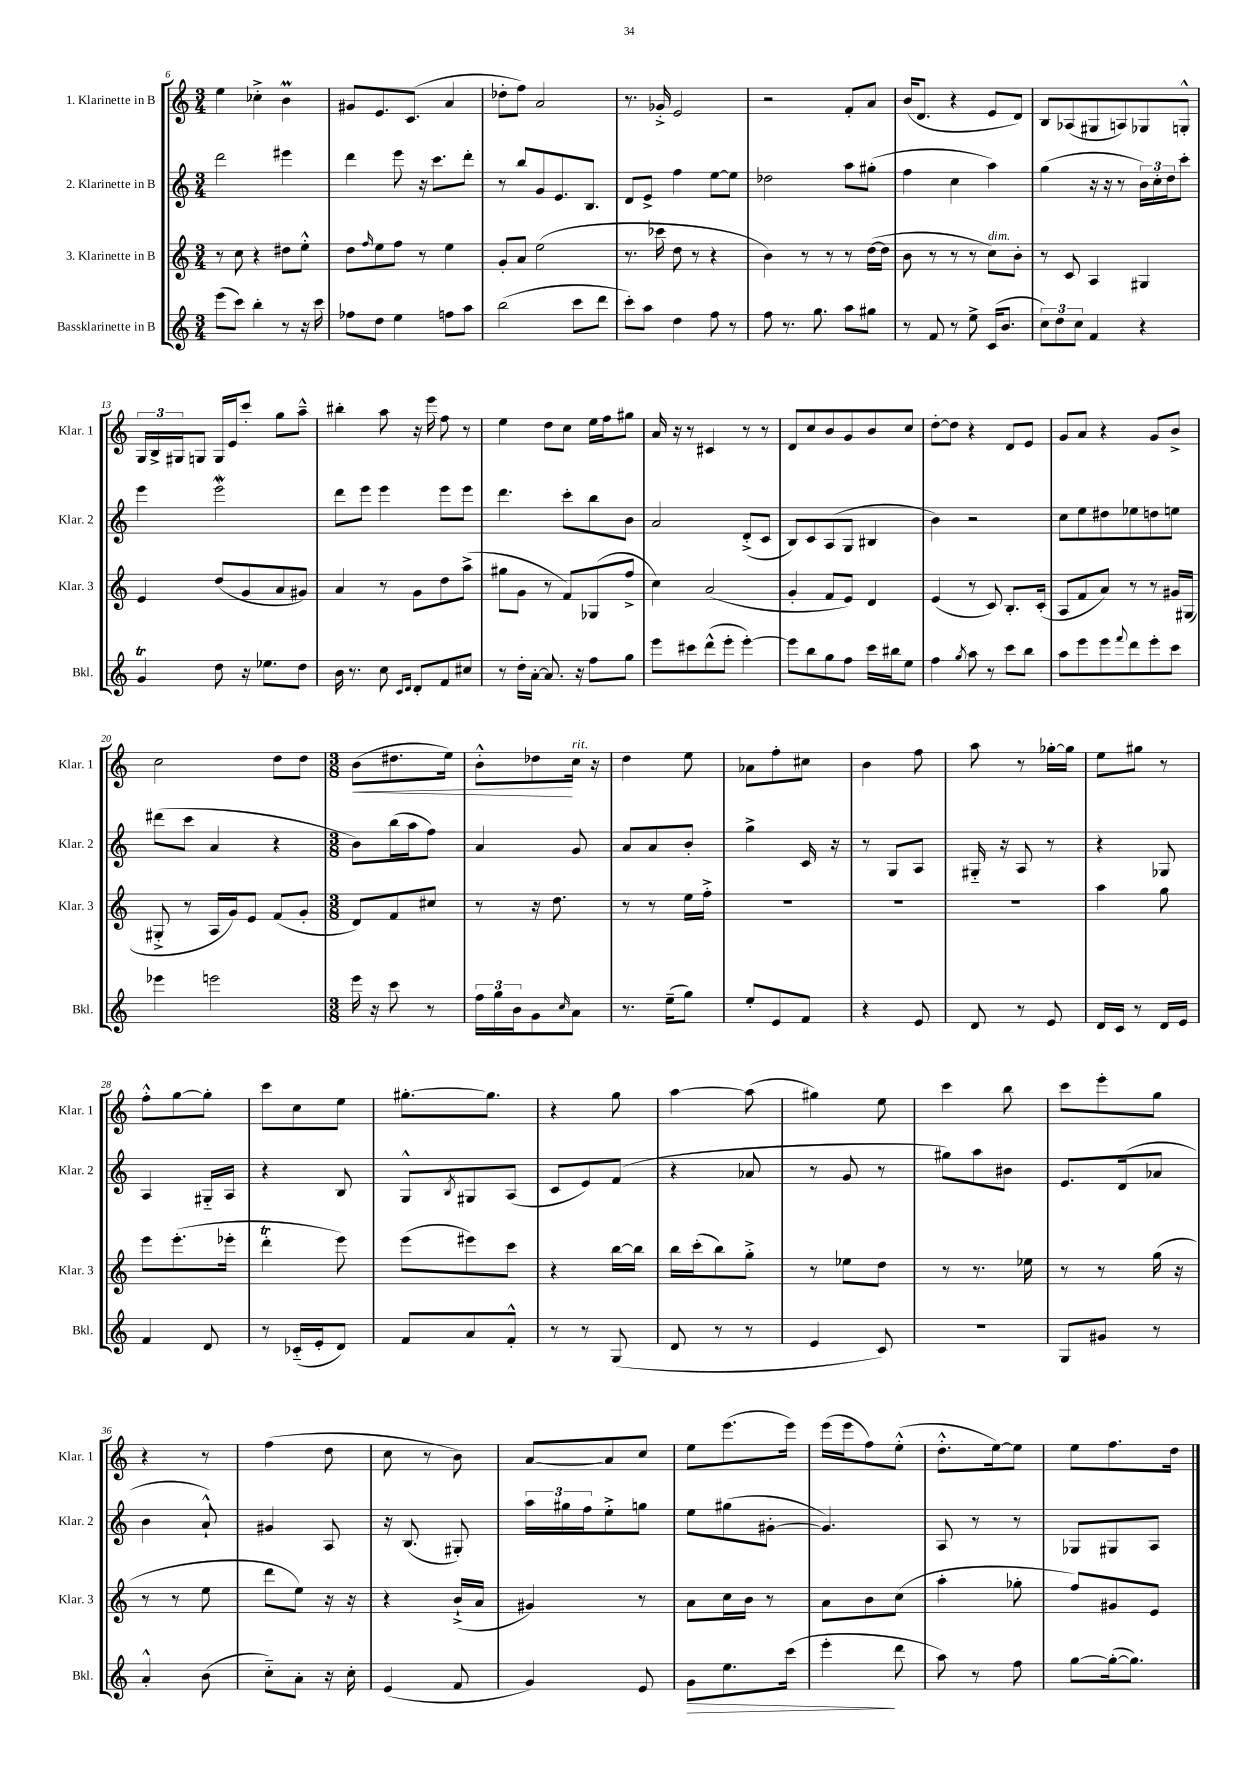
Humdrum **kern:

**kern	**kern	**kern	**kern
*staff4	*staff3	*staff2	*staff1
*clefG2	*clefG2	*clefG2	*clefG2
*k[]	*k[]	*k[]	*k[]
*M3/4	*M3/4	*M3/4	*M3/4
(8eee\L	8r	2ddd\	4ee\
8ccc\J)	8cc\	.	.
4bb'\	4r	.	4cc-'^\
8r	8dd#\L	4eee#\	4b\
16r	8ee'^^\J	.	.
16ccc\	.	.	.
=	=	=	=
8ff-\L	8dd\L	4ddd\	8g#/L
.	16qqff/	.	.
8dd\J	8ee\	.	8.e/
4ee\	8ff\J	8eee\	.
.	.	.	(8.c/J
.	8r	16r	.
.	.	8.ccc\L	.
8ff\L	4ee\	.	4a/
8aa\J	.	8ddd'\J	.
=	=	=	=
(2bb\	8g'/L	8r	8dd-'\L
.	8a/J	8bb/L	8ff\J)
.	(2ee\	8g/	2a/
.	.	8.e/	.
8ccc\L	.	.	.
.	.	8.B/J	.
8ddd\J	.	.	.
=	=	=	=
8ccc'\L)	8.r	8d/L	8.r
8aa\J	.	8e^/J	.
.	16ccc-\	.	16g-'^/
4dd\	8dd\	4ff\	2e/
.	8r	.	.
8ff\	4r	[8ee\L	.
8r	.	8ee\]J	.
=	=	=	=
8ff\	4b\)	2dd-\	2r
8.r	.	.	.
.	8r	.	.
8.gg\	.	.	.
.	8r	.	.
8aa\L	8r	8aa\L	8f'/L
8gg#\J	([16dd\LL	(8gg#'\J	8a/J
.	16dd\]JJ	.	.
=	=	=	=
8r	8b\	4ff\	(16b/LK
.	.	.	8.d/J
8f/	8r	.	.
8r	8r	4cc\	4r
8ee^\	8r	.	.
(16c/LK	8cc\L)	4aa\)	8e/L
8.b/J	.	.	.
.	8b'\J	.	8d/J)
=	=	=	=
12cc\L)	8r	(4gg\	8B/L
12dd\	.	.	.
.	8c/	.	(8A-/
12cc\J	.	.	.
4f/	4A/	16r	8G#/
.	.	16r	.
.	.	8r	8A/)
4r	4G#/	24b\LL)	8G-/
.	.	24cc'\	.
.	.	24dd\J	.
.	.	8ccc'\J	8G'^^/J
=	=	=	=
4g/	4e/	4eee\	24G/LL
.	.	.	24B^/
.	.	.	24G#/J
.	.	.	8G/J
8dd\	(8dd/L	2eee\	16G/LL
.	.	.	16e/J
16r	8g/	.	8ccc'/J
8.ee-\L	.	.	.
.	8a/	.	8gg\L
8dd\J	8g#/J)	.	8aa~^^\J
=	=	=	=
16b\	4a/	8ddd\L	4bb#'\
8.r	.	.	.
.	.	8eee\J	.
8cc\	8r	4eee\	8aa\
16qqc/LL	.	.	.
16qqd/JJ	.	.	.
8d'/L	8g\L	.	16r
.	.	.	16eee\
8f/	8dd\	8eee\L	8ff\
8cc#/J	(8aa^\J	8eee\J	8r
=	=	=	=
8r	8gg#\L	4.ddd\	4ee\
16dd'\LL	8g\J	.	.
[16a'\JJ	.	.	.
8.a/]	8r	.	8dd\L
.	8f/L)	8ccc'\L	8cc\J
16r	.	.	.
8ff\L	(8G-/	8bb\	16ee\LL
.	.	.	16ff\J
8gg\J	8ff^/J	8b\J	8gg#\J
=	=	=	=
8eee\L	4cc\)	2a/	16a/
.	.	.	16r
8ccc#\	.	.	8r
(8ddd^^\	(2a/	.	4c#/
8eee'\J	.	.	.
[4eee'\)	.	(8d'^/L	8r
.	.	8c/J	8r
=	=	=	=
8eee\]L	4g'/	8B/L)	8d/L
8bb\	.	8c/	8cc/
8gg\	8f/L	(8A/	8b/
8ff\J	8e/J)	8G/J	8g/
16ccc\LL	4d/	4B#/	8b/
16bb#\J	.	.	.
8ee\J	.	.	8cc/J
=	=	=	=
4ff\	(4e/	4b\)	[8dd'\L
.	.	.	8dd\]J
8qgg/	.	.	.
8aa\	8r	2r	4r
8r	8c/)	.	.
8ccc\L	8.B'/L	.	8d/L
8bb\J	.	.	8e/J
.	(16c'/Jk	.	.
=	=	=	=
8aa\L	8A/L	8cc\L	8g/L
8eee\	8f/	8ee\	8a/J
8eee\	8a/J)	8dd#\	4r
8qqfff/	.	.	.
8ddd\	8r	8ee-\	.
8eee'\	8r	8dd\	8g/L
8ccc\J	16g#/LL	8ee\J	8b^/J
.	(16G#/JJ	.	.
=	=	=	=
4eee-\	8G#'^/	(8ddd#\L	2cc\
.	8r	8ccc\J	.
2eee\	16A/LL	4a/	.
.	16g/J)	.	.
.	8e/J	.	.
.	(8f/L	4r	8dd\L
.	8g'/J	.	8dd\J
=	=	=	=
*M3/8	*M3/8	*M3/8	*M3/8
16eee\	8d/L)	8b\L)	(8b\L
16r	.	.	.
8ccc\	8f/	(16bb\L	8.dd#\
.	.	16aa\J	.
8r	8cc#/J	8ff\J)	.
.	.	.	16ee\Jk)
=	=	=	=
24ff\LL	8r	4a/	8b'^^\L
24gg\	.	.	.
24b\J	.	.	.
8g\	16r	.	8dd-\
.	8.dd\	.	.
16qqcc/	.	.	.
8a\J	.	8g/	16cc\Jk
.	.	.	16r
=	=	=	=
8.r	8r	8a/L	4dd\
.	8r	8a/	.
(16ee~\LK	.	.	.
8gg\J)	16ee\LL	8b'/J	8ee\
.	16ff'^\JJ	.	.
=	=	=	=
8ee'/L	4.r	4gg^\	8a-\L
8e/	.	.	8ff'\
8f/J	.	16c/	8cc#\J
.	.	16r	.
=	=	=	=
4r	4.r	8r	4b\
.	.	8G/L	.
8e/	.	8A/J	8ff\
=	=	=	=
8d/	4.r	16G#'~/	8aa\
.	.	16r	.
8r	.	8A/	8r
8e/	.	8r	[16gg-'\LL
.	.	.	16gg-\]JJ
=	=	=	=
16d/LL	4aa\	4r	8ee\L
16c/JJ	.	.	.
8r	.	.	8gg#\J
16d/LL	8gg\	8G-/	8r
16e/JJ	.	.	.
=	=	=	=
4f/	8eee\L	4A/	8ff'^^\L
.	(8.eee'\	.	[8gg\
8d/	.	16G#'~/LL	8gg'\]J
.	16eee-'\Jk	16A/JJ	.
=	=	=	=
8r	4ddd'\	4r	8ccc\L
(16c-'~/LL	.	.	8cc\
16e'/J	.	.	.
8d/J)	8eee\)	8B/	8ee\J
=	=	=	=
8f/L	(8eee\L	8G^^/L	[8.gg#'\L
.	.	8qB/	.
8a/	8eee#\)	8G#/	.
.	.	.	8.gg#\]J
8f'^^/J	8ccc\J	(8A/J	.
=	=	=	=
8r	4r	8c/L	4r
8r	.	8e/)	.
(8G/	[16bb\LL	(8f/J	8gg\
.	16bb\]JJ	.	.
=	=	=	=
8d/	16bb\LL	4r	[4aa\
.	(16ccc'\J	.	.
8r	8bb\)	.	.
8r	8gg'^\J	8a-/	(8aa\]
=	=	=	=
4e/	8r	8r	4gg#\)
.	8ee-\L	8g/	.
8c/)	8dd\J	8r	8ee\
=	=	=	=
4.r	8r	8gg#\L)	4ccc\
.	8.r	8aa\	.
.	.	8b#\J	8bb\
.	16ee-\	.	.
=	=	=	=
8G/L	8r	8.e/L	8ccc\L
8g#/J	8r	.	8eee'\
.	.	(16d/k	.
8r	(16gg\	8a-/J	8gg\J
.	16r	.	.
=	=	=	=
4a'^^/	8r	4b\	4r
.	8r	.	.
(8b\	8ee\	8a`^^/)	8r
=	=	=	=
8cc'~\L)	8ddd\L	4g#/	(4ff\
8a'\J	8ee\J)	.	.
16r	16r	8A/	8dd\
16cc'\	16r	.	.
=	=	=	=
(4e/	4r	16r	8cc\
.	.	(8.B/	.
.	.	.	8r
8f/	(16b`^/LL	8G#'/)	8b\)
.	16a/JJ	.	.
=	=	=	=
4g/)	4g#/)	24aa\LL	[8a/L
.	.	24gg#\	.
.	.	24ff\J	.
.	.	8ee'^\	8a/]
8e/	8r	8gg\J	8cc/J
=	=	=	=
8g\L	8a\L	8ee\L	8ee\L
8.ee\	16cc\L	(8gg#\	(8.eee\
.	16b\JJ	.	.
.	8r	[8g#'\J	.
(16ccc\Jk	.	.	16eee\Jk)
=	=	=	=
4eee'\	8a\L	4.g#/])	(16eee\LL
.	.	.	16eee\J
.	8b\	.	8ff\)
8ddd\	(8cc\J	.	(8ee'^^\J
=	=	=	=
8aa\)	4aa'\	8A/	8.dd'^^\L
8r	.	8r	.
.	.	.	[16ee\k)
8ff\	8gg-'\	8r	8ee\]J
=	=	=	=
[8gg\L	8ff/L)	8G-/L	8ee\L
(16gg'\_k	8g#/	8G#/	8.ff\
8.gg\]J)	.	.	.
.	8e/J	8A/J	.
.	.	.	16dd\Jk
==	==	==	==
*-	*-	*-	*-
